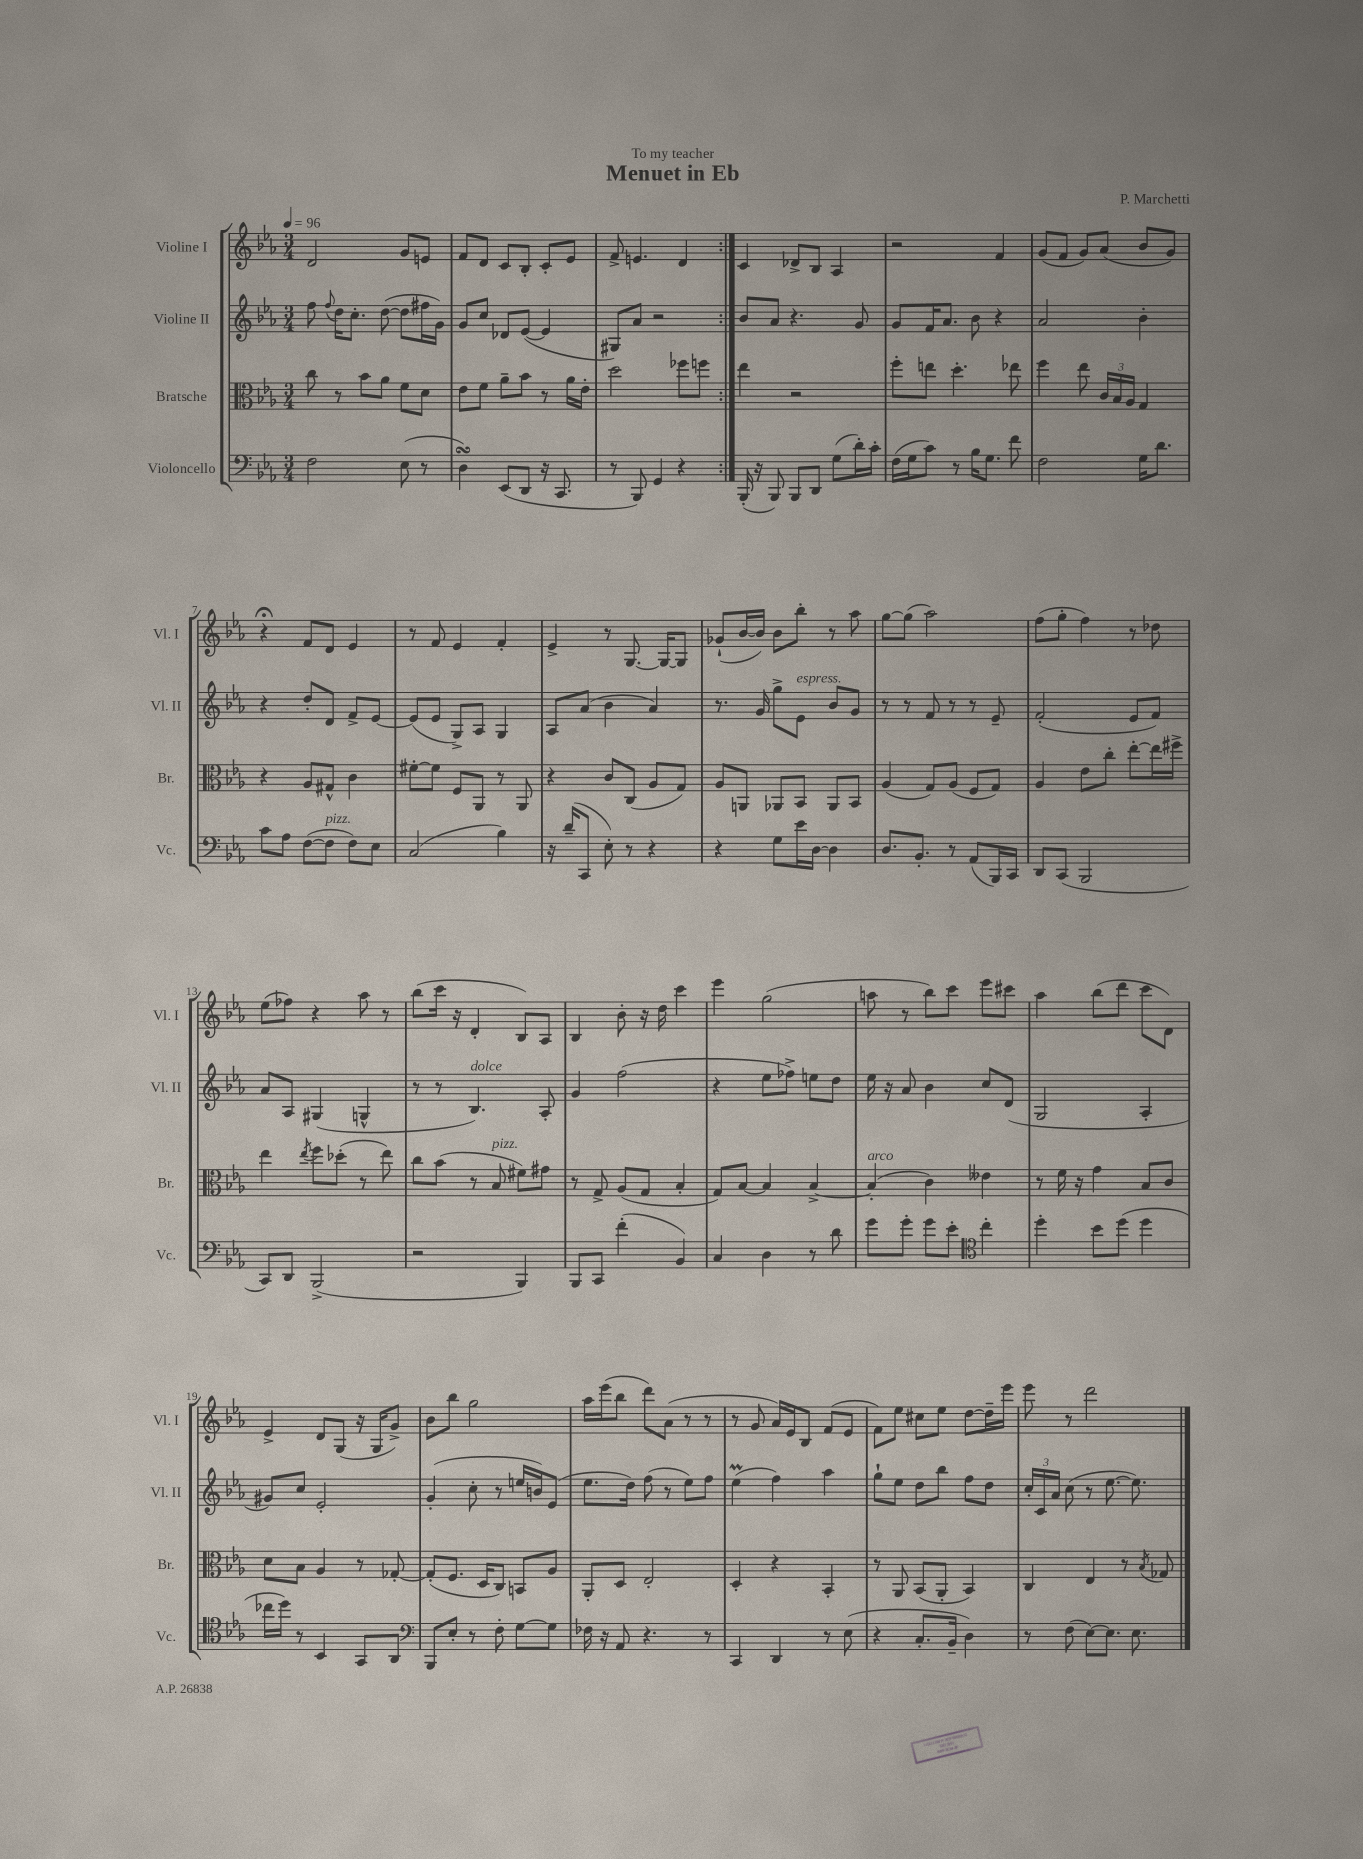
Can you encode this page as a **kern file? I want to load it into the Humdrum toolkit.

**kern	**kern	**kern	**kern
*staff4	*staff3	*staff2	*staff1
*clefF4	*clefC3	*clefG2	*clefG2
*k[b-e-a-]	*k[b-e-a-]	*k[b-e-a-]	*k[b-e-a-]
*M3/4	*M3/4	*M3/4	*M3/4
*MM96	*MM96	*MM96	*MM96
2F	8cc	8ff	2d
.	.	8qqff	.
.	8r	16dd	.
.	.	8.cc'	.
.	8b-	.	.
.	8a-	([8dd	.
(8E-	8f	8dd]	8g
8r	8d	16ff#	8e
.	.	16g)	.
=	=	=	=
4D)	8e-	8g	8f
.	8f	8cc	8d
(8EE-	8a-~	8d-	8c
8DD	8b-	([8e-	8B-'
16r	8r	4e-]	8c'
8.CC	.	.	.
.	16a-	.	8e-
.	16e-'	.	.
=	=	=	=
8r	2dd	8G#)	8f^
8BBB-)	.	8a-	4.e
4GG	.	2r	.
4r	8ff-	.	4d
.	8ff	.	.
=:|!	=:|!	=:|!	=:|!
(16BBB-'	4ee-	8b-	4c
16r	.	.	.
8BBB-)	.	8a-	.
8BBB-	2r	4.r	8d-^
8DD	.	.	8B-
(8G	.	.	4A-
16d')	.	8g	.
16c'	.	.	.
=	=	=	=
(16F	8ff'	8g	2r
16G	.	.	.
8c)	8ee	16f	.
.	.	8.a-	.
8r	4.dd'	.	.
16B-	.	8b-	.
8.G	.	.	.
.	.	4r	4f
8f	8ee-	.	.
=	=	=	=
2F	4ff	2a-	(8g
.	.	.	8f
.	8ee-	.	8g)
.	24c	.	(8a-
.	24B-	.	.
.	24A-	.	.
16G	4G	4b-'	8b-
8.d	.	.	.
.	.	.	8g)
=	=	=	=
8c	4r	4r	4r;
8A-	.	.	.
([8F	8A-	8dd'	8f
8F]	8G#^^	8d	8d
8F)	4c	8f^	4e-
8E-	.	[8e-	.
=	=	=	=
(2C	[8f#'	(8e-]	8r
.	8f#]	8e-	8f
.	8F	8G^)	4e-
.	8AA-	8A-	.
4B-)	8r	4G	4f'
.	8AA-	.	.
=	=	=	=
16r	4r	8A-	4e-^
(16d~	.	.	.
8CC	.	(8a-	.
8E-')	8c	4b-	8r
8r	(8C	.	[8.G
4r	8A-	4a-)	.
.	.	.	16G_
.	8G)	.	8G]
=	=	=	=
4r	8A-	8.r	(8g-`
.	8AA	.	[16b-
.	.	16g	16b-])
8G	8AA-	8gg^	8b-
16e-	8BB-	8e-	8bb-'
[16D	.	.	.
4D]	8AA-	8b-	8r
.	8BB-	8g	8aa-
=	=	=	=
8.D	(4A-	8r	[8gg
.	.	8r	(8gg]
8.BB-'	.	.	.
.	8G)	8f	2aa-)
8r	(8A-	8r	.
(8AA-	8F	8r	.
16BBB-)	8G)	8e-~	.
16CC	.	.	.
=	=	=	=
8DD	4A-	(2f'	(8ff
(8CC	.	.	8gg'
2BBB-	8e-	.	4ff)
.	8cc'	.	.
.	[8ee-'	8e-	8r
.	16ee-]	8f)	8dd-
.	16ff#^	.	.
=	=	=	=
8CC)	4ee-	8a-	(8ee-
8DD	.	8A-	8ff-)
.	8qee-	.	.
(2BBB-^	8ff	(4G#	4r
.	(8dd-'	.	.
.	8r	4G^^	8aa-
.	8ee-)	.	8r
=	=	=	=
2r	8cc	8r	(8bb-
.	(8b-	8r	16ccc
.	.	.	16r
.	8r	4.B-)	4d'
.	8B-	.	.
4BBB-)	8f#)	.	8B-)
.	8g#	8A-'	8A-
=	=	=	=
8BBB-	8r	4g	4B-
8CC	8G^	.	.
(4f'	(8A-	(2ff	8b-'
.	8G	.	16r
.	.	.	16dd
4BB-)	4B-'	.	4ccc
=	=	=	=
4C	8G)	4r	4eee-
.	[8B-	.	.
4D	4B-]	8ee-	(2gg
.	.	8ff-^)	.
8r	[4B-^	8ee	.
8d	.	8dd	.
=	=	=	=
8g	(4B-']	16ee-	8aa
.	.	16r	.
8g'	.	8a-	8r
8g	4c)	4b-	8bb-)
8e-'	.	.	8ccc
*clefC4	*	*	*
4cc'	4e--	8cc	8eee-
.	.	(8d	8ccc#
=	=	=	=
4dd'	8r	2G	4aa-
.	16f	.	.
.	16r	.	.
8b-	4g	.	(8bb-
(8dd	.	.	8ddd
4dd	8B-	4A-'	8ccc
.	8c	.	8d)
=	=	=	=
16cc-	8d	8g#)	4e-^
16dd)	.	.	.
8r	8B-	8cc	.
4BB-	4A-	2e-'	8d
.	.	.	(8G
8GG	8r	.	16r
.	.	.	16G
8AA-	[8G-'	.	8g^)
=	=	=	=
*clefF4	*	*	*
8BBB-	(8G-']	(4g'	8b-
8E-'	8.F	.	8bb-
8r	.	8cc'	2gg
.	16D	.	.
8F'	8C)	8r	.
[8G	8BB	16ee	.
.	.	16b)	.
8G]	8A-	(8e-	.
=	=	=	=
16F-	8AA-'	8.ee-	16aa-
16r	.	.	(16eee-
8AA-	8D	.	8bb-
.	.	16dd)	.
4.r	2E-'	(8ff	8ddd)
.	.	8r	(8a-
.	.	8ee-)	8r
8r	.	8ff	8r
=	=	=	=
4CC	4D'	(4ee-	8r
.	.	.	8g
4DD	4r	4ff)	16a-)
.	.	.	16e-
.	.	.	8B-
8r	4BB-'	4aa-	(8f
(8E-	.	.	8e-
=	=	=	=
4r	8r	8gg`	8f)
.	8AA-	8ee-	8ee-
8.C'	(8BB-	8dd	8cc#
.	8AA-'	8bb-	8ee-
16BB-~	.	.	.
4D)	4BB-)	8ff	[8dd
.	.	8dd	16dd~]
.	.	.	16eee-
=	=	=	=
8r	4C	24cc'	8eee-
.	.	24c	.
.	.	24a-	.
(8F	.	(8cc	8r
[8E-)	4E-	8r	2ddd
8.E-]	.	[8.ee-	.
.	8r	.	.
8.E-	.	8.ee-])	.
.	8qB-	.	.
.	8G-	.	.
==	==	==	==
*-	*-	*-	*-
